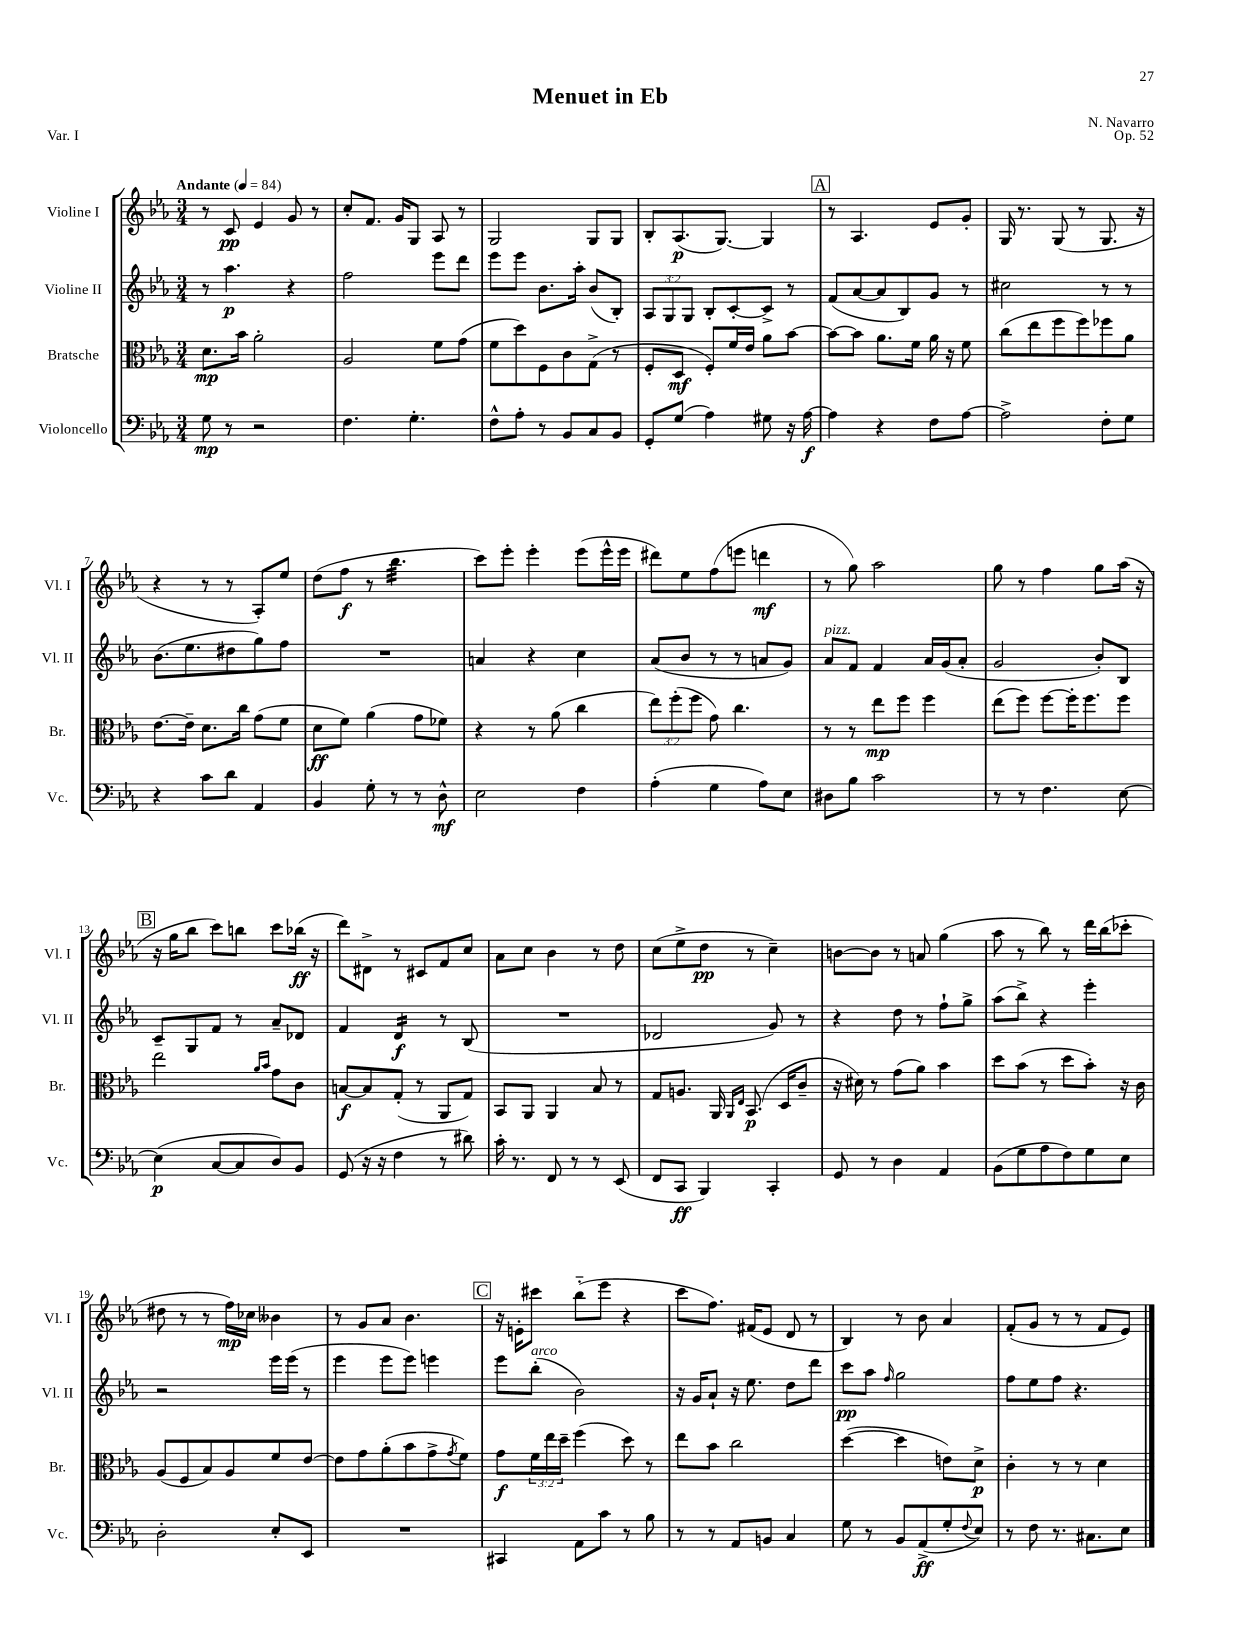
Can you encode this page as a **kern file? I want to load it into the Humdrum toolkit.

**kern	**kern	**kern	**kern
*staff4	*staff3	*staff2	*staff1
*clefF4	*clefC3	*clefG2	*clefG2
*k[b-e-a-]	*k[b-e-a-]	*k[b-e-a-]	*k[b-e-a-]
*M3/4	*M3/4	*M3/4	*M3/4
*MM84	*MM84	*MM84	*MM84
8G	8.d	8r	8r
8r	.	4.aa-	8c
.	16b-	.	.
2r	2a-'	.	4e-
.	.	4r	8g
.	.	.	8r
=	=	=	=
4.F	2A-	2ff	8cc'
.	.	.	8.f
.	.	.	16g
4.G'	.	.	8G
.	8f	8eee-	8A-
.	(8g	8ddd	8r
=	=	=	=
8F^^	8f	8eee-	2G
8A-'	8dd)	8eee-	.
8r	8F	8.b-	.
8BB-	8c	.	.
.	.	16aa-'	.
8C	(8G^	(8b-	8G
8BB-	8r	8B-')	8G
=	=	=	=
8GG'	8F'	12A-	8B-'
.	.	12G	.
(8G	8D	.	(8.A-
.	.	12G	.
4A-)	8F')	8B-'	.
.	.	.	[8.G)
.	16f	[8c'	.
.	16e-	.	.
8G#	8a-	8c^]	4G]
16r	[8b-	8r	.
[16A-	.	.	.
=	=	=	=
4A-]	8b-_	(8f	8r
.	8b-]	[8a-	4.A-
4r	8.a-	8a-]	.
.	.	8B-)	.
.	16f	.	.
8F	16a-	8g	8e-
.	16r	.	.
[8A-	8f	8r	8g'
=	=	=	=
2A-^]	(8cc	2cc#	16G
.	.	.	8.r
.	8ee-	.	.
.	8ff	.	(8G
.	8ff)	.	8r
8F'	8ff-	8r	8.G
8G	8a-	8r	.
.	.	.	16r
=	=	=	=
4r	[8.e-	(8.b-	4r
.	16e-~]	8.ee-	.
8c	8.d	.	8r
8d	.	8dd#	8r
.	16cc	.	.
4AA-	(8g	8gg)	8A-')
.	8f	8ff	8ee-
=	=	=	=
4BB-	8d	2.r	(8dd
.	8f)	.	8ff
8G'	(4a-	.	8r
8r	.	.	4.bb-
8r	8g	.	.
8D^^	8f-)	.	.
=	=	=	=
2E-	4r	4a	8ccc)
.	.	.	8eee-'
.	8r	4r	4eee-'
.	(8a-	.	.
4F	4cc	4cc	(8eee-
.	.	.	16eee-^^
.	.	.	16eee-
=	=	=	=
(4A-'	12ee-)	(8a-	8ddd#)
.	(12ff'	.	.
.	.	8b-	8ee-
.	12ff	.	.
4G	8g)	8r	(8ff
.	4.cc	8r	8eee
8A-)	.	8a	4ddd
8E-	.	8g)	.
=	=	=	=
8D#	8r	8a-	8r
8B-	8r	8f	8gg)
2c	8ee-	4f	2aa-
.	8ff	.	.
.	4ff	16a-	.
.	.	(16g	.
.	.	8a-'	.
=	=	=	=
8r	(8ee-	2g	8gg
8r	8ff)	.	8r
4.F	[8ff	.	4ff
.	16ff']	.	.
.	8.ff	.	.
.	.	8b-')	8gg
[8E-	8ff	8B-	(16aa-
.	.	.	16r
=	=	=	=
(4E-]	2ee-	8c~	16r
.	.	.	16gg
.	.	8G	8bb-
[8C	.	8f	8ccc)
8C]	.	8r	8bb
.	16qqa-	.	.
.	16qqb-	.	.
8D)	8g	8a-~	8ccc
8BB-	8c	8d-	(16bb-
.	.	.	16r
=	=	=	=
(8GG	[8B	4f	8ddd)
16r	8B]	.	8d#^
16r	.	.	.
4F	(8G'	4d	8r
.	8r	.	8c#
8r	8AA-	8r	8f
8d#)	8G)	(8B-	8cc
=	=	=	=
16c'	8BB-	2.r	8a-
8.r	.	.	.
.	8AA-	.	8cc
8FF	4AA-	.	4b-
8r	.	.	.
8r	8B-	.	8r
(8EE-	8r	.	8dd
=	=	=	=
8FF	8G	2d-	(8cc
8CC	8.A	.	8ee-^
4BBB-)	.	.	8dd
.	16AA-	.	.
.	16qqAA-	.	.
.	16qqE-	.	.
.	(8.BB-	.	8r
4CC'	.	8g)	4cc~)
.	16D	.	.
.	8c~	8r	.
=	=	=	=
8GG	16r	4r	[8b
.	16d#)	.	.
8r	8r	.	8b]
4D	(8g	8dd	8r
.	8a-)	8r	8a
4AA-	4b-	8ff`	(4gg
.	.	8gg^	.
=	=	=	=
(8BB-	8dd	(8aa-	8aa-
8G	(8b-	8bb-^)	8r
8A-	8r	4r	8bb-)
8F)	8dd	.	8r
8G	8b-')	4eee-'	16ddd
.	.	.	(16bb-
8E-	16r	.	8ccc-'
.	16c	.	.
=	=	=	=
2D'	(8A-	2r	8dd#
.	8F	.	8r
.	8B-)	.	8r
.	8A-	.	16ff)
.	.	.	16cc-
8E-'	8f	16eee-	4b--
.	.	(16eee-	.
8EE-	[8e-	8r	.
=	=	=	=
2.r	8e-]	4eee-	8r
.	8g	.	8g
.	(8a-'	8eee-	8a-
.	8b-	8eee-)	4.b-
.	8g^	4eee	.
.	8qg	.	.
.	8f)	.	.
=	=	=	=
4CC#	8g	8eee-	16r
.	.	.	16e'
.	24f	(8bb-'	8ccc#
.	24ee-	.	.
.	24dd~	.	.
8AA-	(4ff	2b-)	(8bb-'~
8c	.	.	8eee-
8r	8dd)	.	4r
8B-	8r	.	.
=	=	=	=
8r	8ee-	16r	8ccc
.	.	16g	.
8r	8b-	8a-`	8.ff)
8AA-	2cc	16r	.
.	.	8.ee-	(16f#
8BB	.	.	8e-
4C	.	8dd	8d
.	.	8ddd	8r
=	=	=	=
8G	([4dd	8ccc	4B-)
8r	.	8aa-	.
.	.	16qqff	.
8BB-	4dd]	2gg	8r
(8AA-^	.	.	8b-
8G'	8e)	.	4a-
8qqF	.	.	.
8E-)	8d^	.	.
=	=	=	=
8r	4c'	8ff	(8f'
8F	.	8ee-	8g
8.r	8r	8ff	8r
.	8r	4.r	8r
8.C#	.	.	.
.	4d	.	8f
8E-	.	.	8e-)
==	==	==	==
*-	*-	*-	*-
